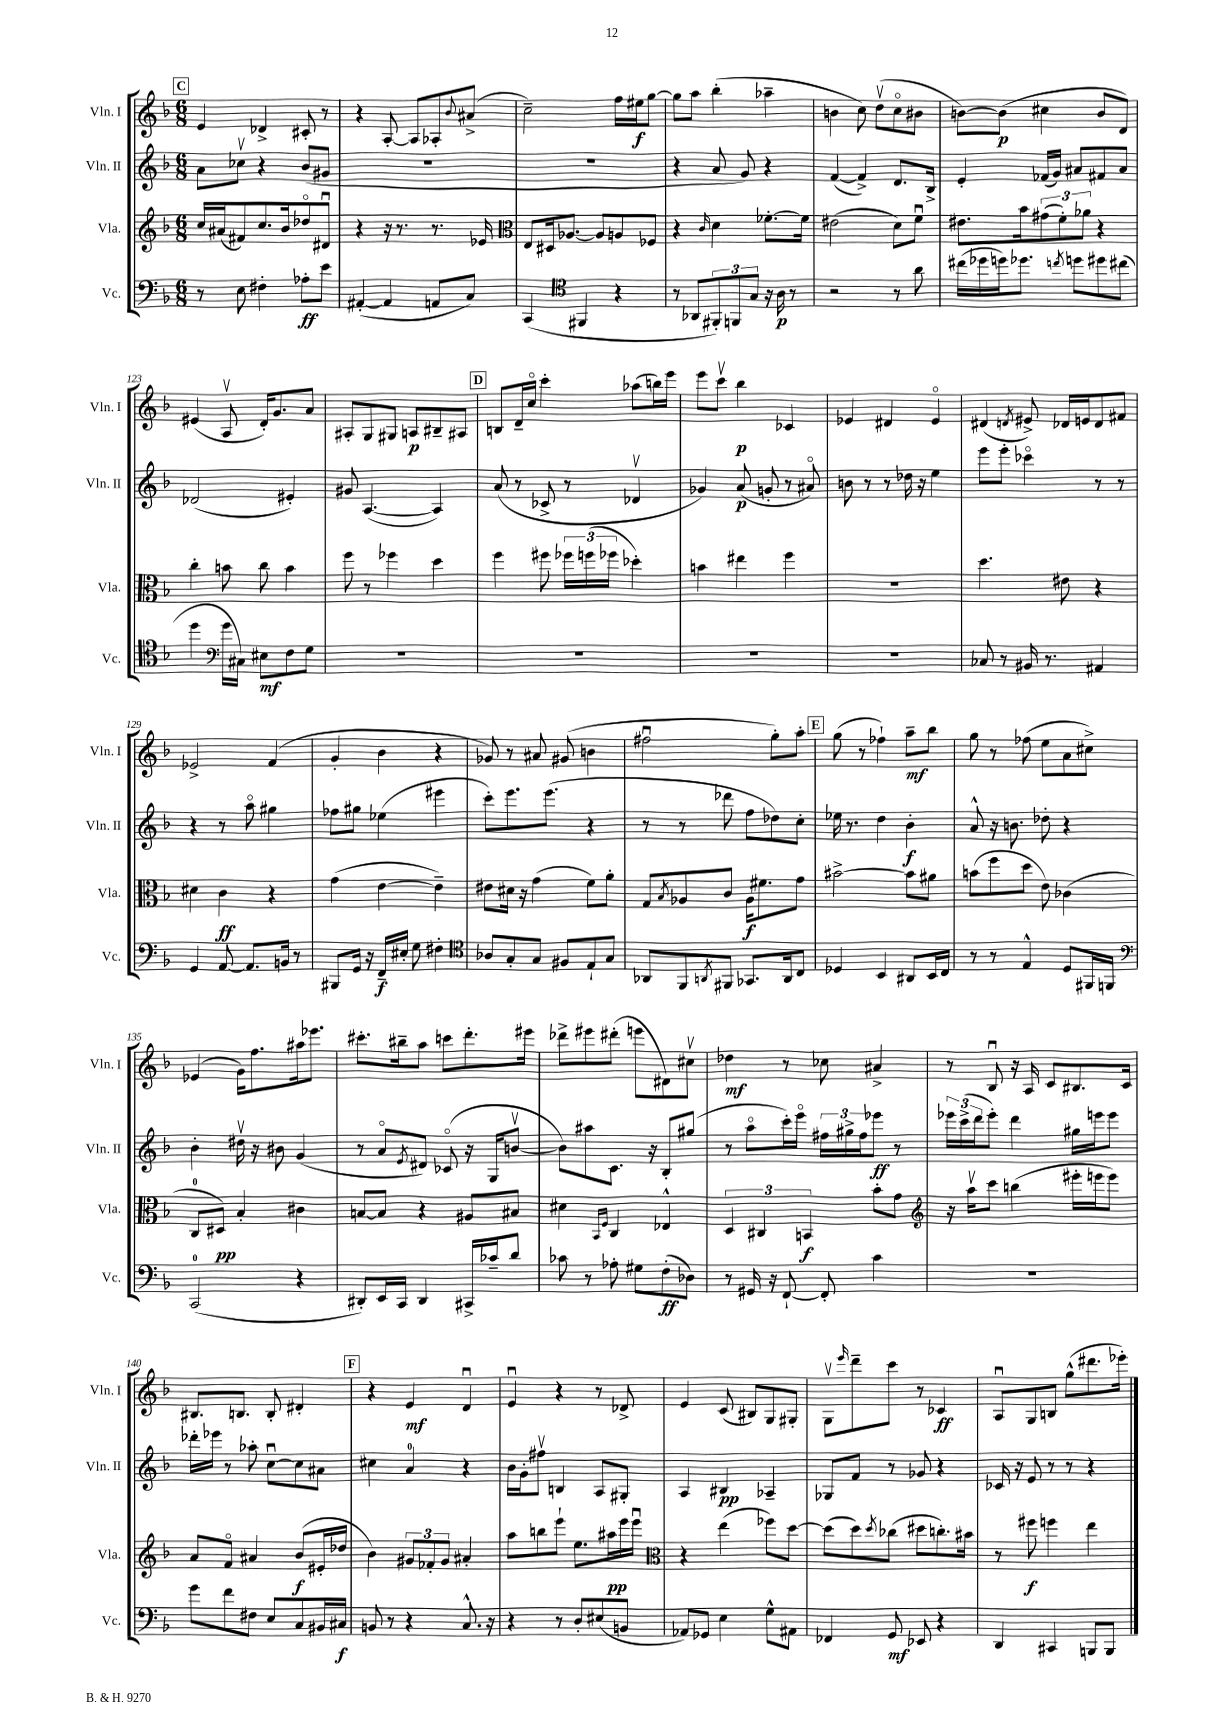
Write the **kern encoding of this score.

**kern	**kern	**kern	**kern
*staff4	*staff3	*staff2	*staff1
*clefF4	*clefG2	*clefG2	*clefG2
*k[b-]	*k[b-]	*k[b-]	*k[b-]
*M6/8	*M6/8	*M6/8	*M6/8
8r	16cc	8a	4e
.	(16a#	.	.
8E	8f#)	8cc-v	.
4F#'	8.cc	4r	4d-^
.	16b-	.	.
8A-'	8dd-o	(8b-	8c#'
8e	8d#u	8g#	8r
=	=	=	=
([4AA#'	4r	2.r	4r
4AA#]	16r	.	[8A'
.	8.r	.	.
.	.	.	8A]
8AA	8.r	.	8A-'
.	.	.	8qqb-
8C)	.	.	(8a#^
.	16e-	.	.
=	=	=	=
*	*clefC3	*	*
(4CC	8E	2.r	2cc~)
.	16D#	.	.
.	[8.A-	.	.
*clefC4	*	*	*
4FF#	.	.	.
.	8A-]	.	.
4r	8A	.	16ff
.	.	.	16ee#
.	8F-	.	[8gg
=	=	=	=
8r	4r	4r	8gg]
8AA-	.	.	8aa
.	16qqc	.	.
12FF#')	4d	8a	(4bb-'
12FF	.	.	.
.	.	8g)	.
12G	.	.	.
16r	[8.f-'	4r	4aa-~
16A	.	.	.
8r	.	.	.
.	16f-]	.	.
=	=	=	=
2r	(2e#	([4f	4b
.	.	4f^])	8cc)
.	.	.	(8ddv
8r	8d)	8.d	8cco
8a	8fu	.	8b#
.	.	16B-^	.
=	=	=	=
(16cc#	8.e#	4e'	[8b)
16dd-	.	.	.
16dd)	.	.	(8b]
8.dd-	16b-	.	.
.	(12g#	(16f-	4cc#
.	.	16g)	.
.	12f')	.	.
8qcc	.	.	.
8dd	.	8a#	.
.	12a-	.	.
8dd#	4r	8f#	8b
(8cc#	.	8a#	8d)
=	=	=	=
4dd	4cc'	(2d-	(4e#
*clefF4	*	*	*
16g	8b	.	8Av
16C#)	.	.	.
8E#	8cc	.	16d')
.	.	.	8.g
8F	4b	4e#')	.
8G	.	.	8a
=	=	=	=
2.r	8ff	8g#	8A#'
.	8r	([4.A	8G
.	4ff-	.	8G#
.	.	.	8A
.	4dd	4A])	8B#~
.	.	.	8A#
=	=	=	=
2.r	4ff	(8a	8B
.	.	8r	16d~
.	.	.	16cco
.	8ff#	8c-^	4ccc'
.	24ff-	8r	.
.	(24ff	.	.
.	24ff-	.	.
.	4dd-')	4d-v	(8aa-
.	.	.	16bb)
.	.	.	16eee
=	=	=	=
2.r	4b	4g-)	8eee
.	.	.	8cccv
.	4ee#	(8a	4bb-
.	.	8g'	.
.	4ff	8r	4c-
.	.	8a#o)	.
=	=	=	=
2.r	2.r	8b	4e-
.	.	8r	.
.	.	8r	4d#
.	.	16dd-	.
.	.	16r	.
.	.	4ee	4e-o
=	=	=	=
8C-	4.dd	8eee	(4d#
8r	.	8eee'	.
.	.	.	8qd
16BB#	.	4ccc-o	8e#^)
8.r	.	.	.
.	8e#	.	16d-
.	.	.	16e
4AA#	4r	8r	8d-
.	.	8r	8f#
=	=	=	=
4GG	4d#	4r	2e-^
[8AA	4c	8r	.
8.AA]	.	8aao	.
.	4r	4gg#	(4f
16BB	.	.	.
8r	.	.	.
=	=	=	=
8BBB#	(4g	8ff-	4g'
16GG	.	8gg#	.
16r	.	.	.
16FF~	[4e	(4ee-	4b-
16E#'	.	.	.
8G	.	.	.
4F#'	4e~])	4eee#	4r
=	=	=	=
*clefC4	*	*	*
8A-	8e#	8ccc')	8g-)
8G'	16d#	8.eee	8r
.	16r	.	.
8G	(4g	.	8a#
.	.	(8.eee	.
8F#	.	.	(8g#
8E`	8f)	4r	4b
8G	8a'	.	.
=	=	=	=
8AA-	8G	8r	2ff#u
.	8qB-	.	.
8FF	8A-	8r	.
8qAA	.	.	.
8FF#	8c	8ddd-	.
8.GG-	16A-	8ff	.
.	8.f#	.	.
.	.	8dd-)	8gg')
16AA	.	.	.
8C	8g	8cc'	8aa'
=	=	=	=
4D-	[2b#^	16ee-	(8gg
.	.	8.r	.
.	.	.	8r
4BB-	.	4dd	4ff-`)
8AA#	8b#]	4b-'	8aa~
16BB-	8a#	.	8bb-
16C	.	.	.
=	=	=	=
8r	(8b	8a^^	8gg
8r	8ff	16r	8r
.	.	8.b	.
4E^^	8dd	.	(8ff-
.	8e)	8dd-'	8ee
8D	(4c-	4r	8a
16FF#	.	.	8cc#^)
16FF	.	.	.
=	=	=	=
*clefF4	*	*	*
(2CC	8C	4b-'	(4e-
.	8D#)	.	.
.	4B-'	16dd#v	16g)
.	.	16r	8.ff
.	.	8b#	.
4r	4c#	(4g	16aa#
.	.	.	8.eee-
=	=	=	=
8DD#')	[8B	8r	8.ccc#'
16EE	8B]	8ao	.
16CC	.	.	16bb#~
.	.	8qe	.
4DD#	4r	8d#)	8aa
.	.	(8c-o	8ccc
16CC#^	8A#	16r	8.ddd'
16c-~	.	16G	.
8d	8B#	[8bv	.
.	.	.	16eee#
=	=	=	=
8c-	4d#	8b])	8ddd-^
8r	.	8aa#	8eee#
.	16qqBB-	.	.
.	16qqF	.	.
8A-'	4C	8.c	(8ddd#'
8G#	.	.	8eee
.	.	16r	.
(8F'	4E-^^	8B-'	8d#)
8D-)	.	(8gg#	8cc#v
=	=	=	=
8r	6D	8r	4dd-
16GG#	.	8aao	.
.	6C#	.	.
16r	.	.	.
[8FF`	.	16ccc')	8r
.	.	16eeeo	.
.	6BB	.	.
8FF']	.	24ff#	8cc-
.	.	24gg#^	.
.	.	24ff#	.
4c	8b-'	8eee-	4a#^
.	8g	8r	.
=	=	=	=
*	*clefG2	*	*
2.r	16r	24eee-	8r
.	.	(24ccc^	.
.	16aav	.	.
.	.	24ddd	.
.	8ccc	8eee-')	8B-u
.	(4bb	4ddd	16r
.	.	.	16A
.	.	.	8c
.	16eee#'	16gg#	8.B#
.	16eee	16eee	.
.	8eee)	8eee	.
.	.	.	16c
=	=	=	=
8g	8a	16ddd-'	8.B#
.	.	16eee-	.
8f	8fo	8r	.
.	.	.	8.B
8F#	4a#	8aa-'	.
8E	.	[8ccu	8B'
8C	(8b-	8cc]	4d#'
16BB#	16e#'	8a#	.
16C#	16dd-	.	.
=	=	=	=
8BB	4b-)	4cc#	4r
8r	.	.	.
4r	12g#	4a	4e
.	12f-'	.	.
.	12g#	.	.
8.C^^	4a#'	4r	4du
16r	.	.	.
=	=	=	=
4r	8aa	16b-	4eu
.	.	16g'	.
.	8bb	8ff#v	.
8r	8eee`	4B	4r
8D'	8.ee	.	.
(8E#	.	8A	8r
.	16aa#	.	.
8BB	16eee	8G#'	8d-^
.	16eeeu	.	.
=	=	=	=
*	*clefC3	*	*
8AA-)	4r	4A	4e
8GG-	.	.	.
4E	(4ee	4B#	(8c
.	.	.	8B#)
8G^^	8ff-)	4A-~	8G
8AA#	[8dd	.	8G#'
=	=	=	=
4FF-	(8dd]	8G-	8Gv
.	.	.	16qqeee
.	8dd)	8f	8ddd~
.	8qdd	.	.
8GG	(8cc-	8r	8ccc
8EE-	8dd#	8g-	8r
4r	8.cc')	4r	4c-
.	16b#	.	.
=	=	=	=
4DD	8r	16c-	8Au
.	.	16r	.
.	8ff#	8e	8G
4CC#	4ff	8r	8B
.	.	8r	(8gg^^
8BBB	4ee	4r	8.ddd#
8BBB	.	.	.
.	.	.	16eee-')
==	==	==	==
*-	*-	*-	*-
